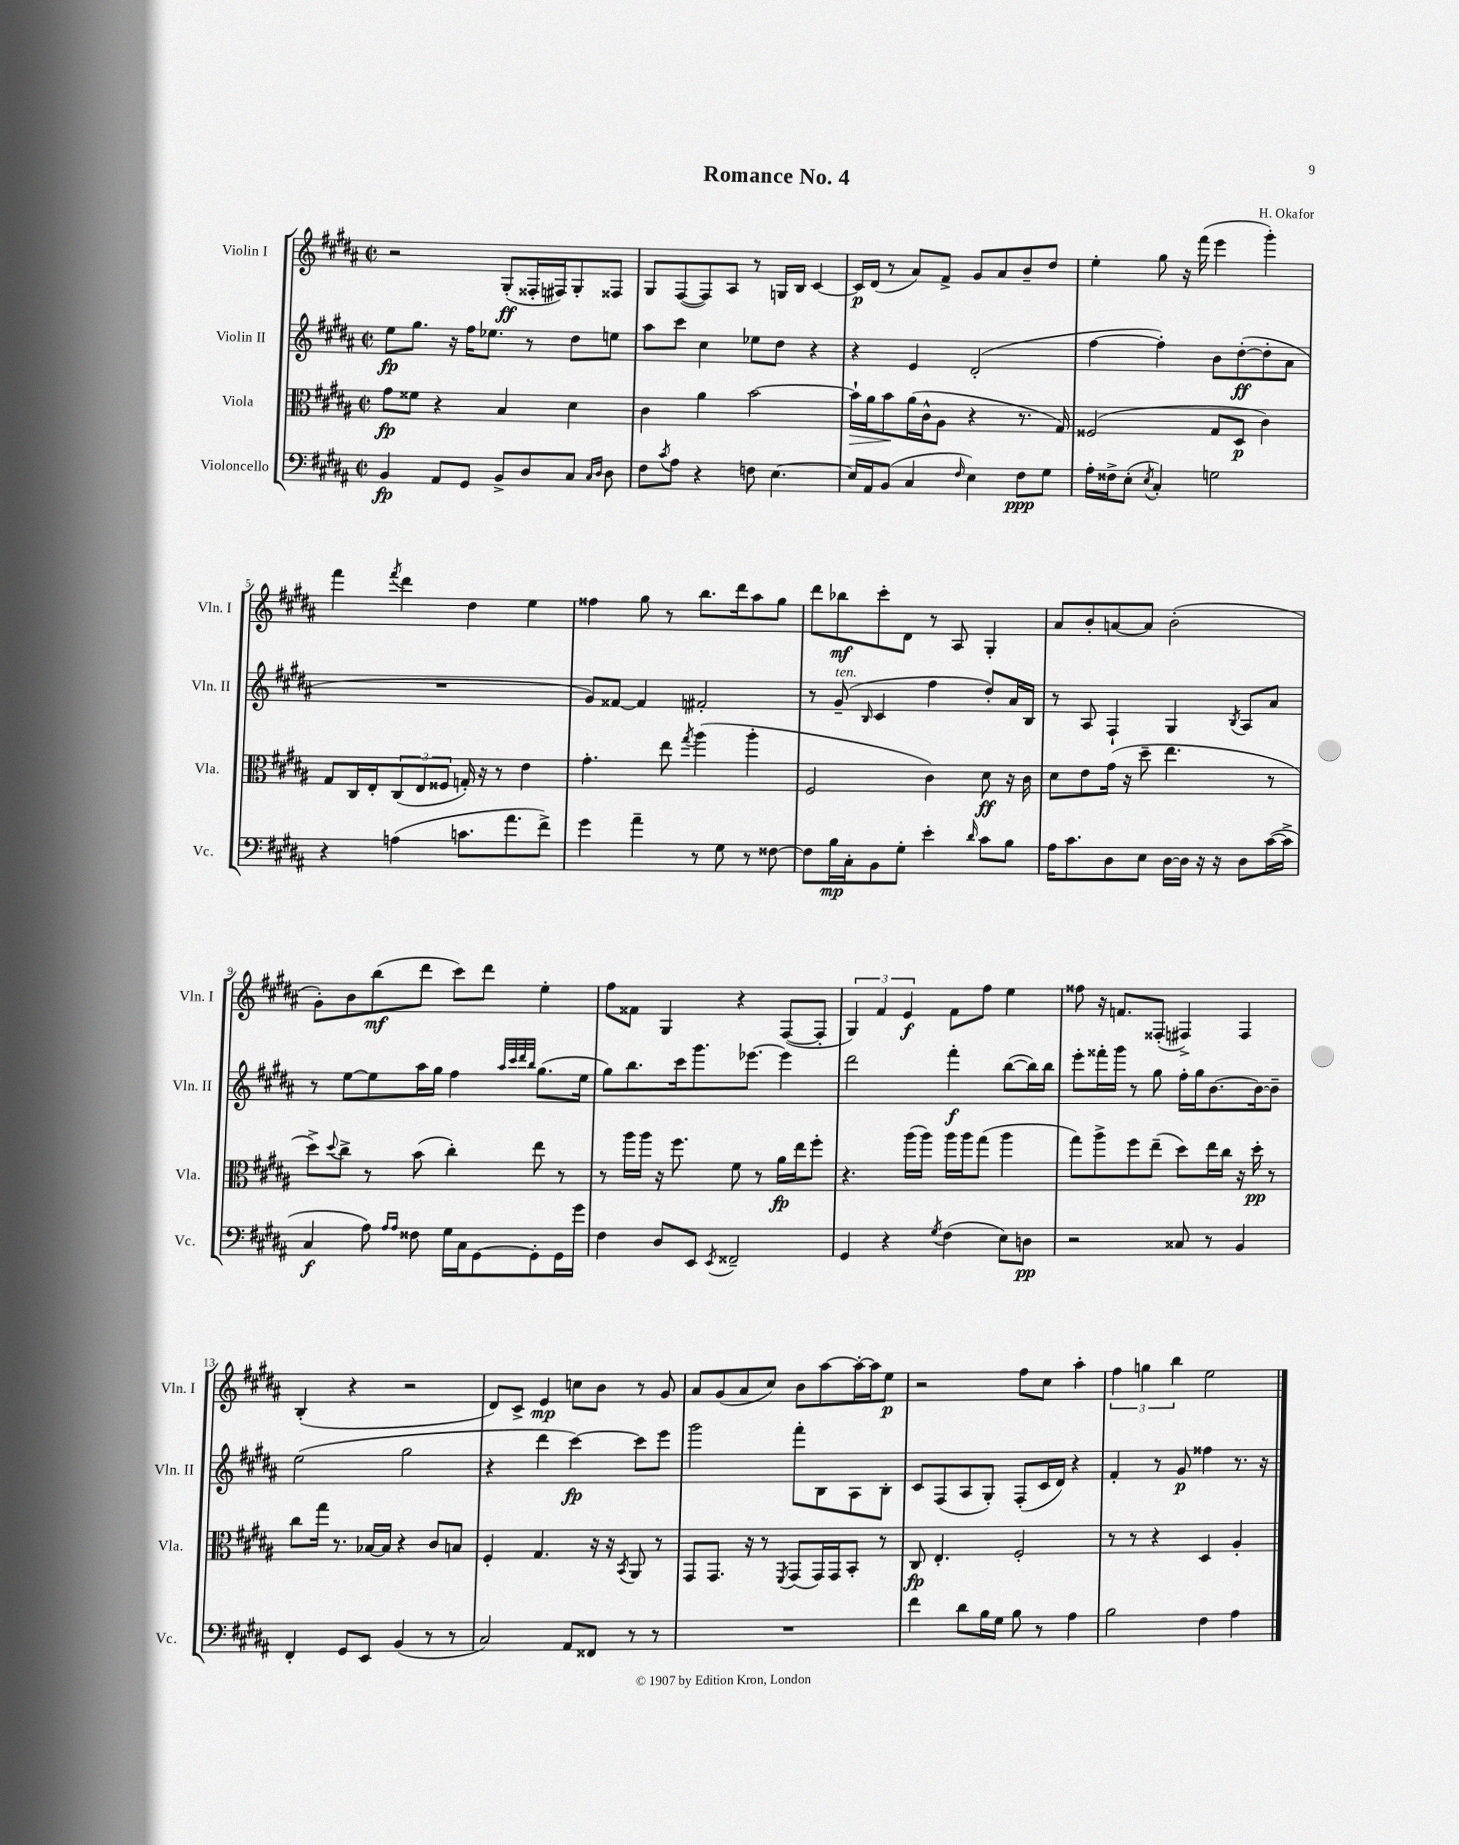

**kern	**kern	**kern	**kern
*staff4	*staff3	*staff2	*staff1
*clefF4	*clefC3	*clefG2	*clefG2
*k[f#c#g#d#a#]	*k[f#c#g#d#a#]	*k[f#c#g#d#a#]	*k[f#c#g#d#a#]
*M2/2	*M2/2	*M2/2	*M2/2
*met(c|)	*met(c|)	*met(c|)	*met(c|)
4BB	8g#	8ee	2r
.	8f##	8.gg#	.
8AA#	4r	.	.
.	.	16r	.
8GG#	.	16ff#	.
.	.	8.ee-	.
8BB^	4B	.	(8G#'
8D#	.	8r	16F##'
.	.	.	16F#)
8C#	4d#	8dd#	8G#'
16qqC#	.	.	.
16qqD#	.	.	.
8D#	.	8ee	8F##
=	=	=	=
8F#	4c#	8aa#	8G#
8qc#	.	.	.
8A#	.	8ccc#	([8F#
4r	4a#	4cc#	8F#])
.	.	.	8A#
8F	[2b	8ee-	8r
[4.E	.	8dd#	16G
.	.	.	16B
.	.	4r	[4c#
=	=	=	=
16E]	16b`]	4r	16c#]
16AA#	16a#	.	(16d#
(8BB	8b	.	8r
4C#	(16a#	4e	8a#)
.	16c#^^	.	.
.	8A#	.	8f#^
16qqF#	.	.	.
4E)	4r	(2d#'	8g#
.	.	.	8a#
8F#	8.r	.	8b~
8G#	.	.	8dd#
.	16G#)	.	.
=	=	=	=
16A#'	(2F##	[4ff#	4ee'
16F##^	.	.	.
(8E'	.	.	.
8qE	.	.	.
4C#')	.	4ff#'])	8gg#
.	.	.	16r
.	.	.	(16fff#
2G	8G#	8b	4eee
.	8D#	([8dd#'	.
.	4c#)	8dd#']	4ggg#')
.	.	8a#	.
=	=	=	=
4r	8G#	1r	4fff#
.	16C#	.	.
.	16E'	.	.
.	.	.	8qfff#
(4A	(12C#	.	4ddd#
.	12E	.	.
.	12F##	.	.
8.c	16G')	.	4dd#
.	16r	.	.
.	8r	.	.
8.a#	.	.	.
.	4e	.	4ee
8f#^)	.	.	.
=	=	=	=
4g#	4.g#'	8g#)	4ff##
.	.	[8f##	.
4a#~	.	4f##]	8gg#
.	8ee	.	8r
.	8qgg#	.	.
8r	(4aa#	2f#'	8.bb
8G#	.	.	.
.	.	.	16ddd#
8r	4aa#'	.	8aa#
[8F##	.	.	8gg#
=	=	=	=
8F##]	2F#	8r	8ddd#
16B	.	(8g#~	8bb-
16C#'	.	.	.
.	.	16qqB	.
8BB	.	4c#	8ccc#'
8G#'	.	.	8d#
4e'	4c#)	4ff#	8r
.	.	.	8A#
16qqd#	.	.	.
8c#	8d#	8dd#')	4G#'
8B	16r	16a#	.
.	16c#	16B	.
=	=	=	=
16A#	8d#	8r	8a#
8.c#	.	.	.
.	8e	8A#	8b'
8D#	(16g#	4F#`	[8a
.	16r	.	.
8E	8dd#~	.	8a]
[16D#	4.ee	4G#	(2b'
16D#]	.	.	.
16r	.	.	.
16r	.	.	.
.	.	8qB	.
8D#	.	8A#	.
([16c#	8r	8a#	.
16c#^]	.	.	.
=	=	=	=
4C#	8dd#^)	8r	8g#')
.	8qqdd#	.	.
.	8cc#^	[8ee	8b
8A#)	8r	8ee]	(8bb
16qqA#	.	.	.
16qqA#	.	.	.
8F##	(8b	16aa#	8ddd#
.	.	16gg#	.
16G#	4cc#')	4ff#	8ccc#)
16C#	.	.	.
[8GG#	.	.	8ddd#
.	.	32qqaa#	.
.	.	32qqccc#	.
.	.	32qqddd#	.
.	.	32qqbb	.
8GG#']	8ee	(8.gg#	4ee'
16GG#	8r	.	.
16g#	.	16ee	.
=	=	=	=
4F#	8r	8gg#)	8ff#
.	16aa#	8.bb	8f##
.	16aa#	.	.
8D#	16r	.	4G#
.	8.ff#	16ccc#	.
8EE	.	8.ggg#	.
8qEE	.	.	.
2FF##~	8f#	.	4r
.	.	[8.eee-	.
.	8r	.	.
.	16a#	4eee-]	([8F#
.	16ee	.	.
.	8ff#'	.	8F#']
=	=	=	=
4GG#	4.r	2ddd#	6G#)
.	.	.	6f#
4r	.	.	.
.	.	.	6e
.	(16aa#	.	.
.	16aa#)	.	.
8qG#	.	.	.
(4F#	16aa#	4fff#'	8f#
.	16aa#	.	.
.	(8gg#	.	8ff#
8E)	4aa#	([8bb	4ee
8D	.	16bb])	.
.	.	16bb	.
=	=	=	=
2r	8gg#)	8eee'	8ff##
.	8aa#^	16fff##'	16r
.	.	16ggg#	8.f
.	8ff#	8r	.
.	(8ee~	8gg#	(8F##'
8C##	8dd#)	16ff#'	4F#^)
.	.	16gg#	.
8r	16ee	[8.b	.
.	16cc#	.	.
4BB	16r	.	4F#
.	16dd#'	16b_	.
.	8r	8b~]	.
=	=	=	=
4FF#'	8cc#	(2ee	(4B'
.	16gg#	.	.
.	8.r	.	.
8GG#	.	.	4r
8EE	[16B-	.	.
.	16B-]	.	.
(4BB	4r	2gg#	2r
8r	8c#	.	.
8r	8B	.	.
=	=	=	=
2C#)	4F#'	4r	8d#)
.	.	.	8c#^
.	4.G#	4ddd#	4e
8AA#	.	[4ccc#)	8cc
8FF##	16r	.	8b
.	16r	.	.
.	8qBB	.	.
8r	8AA#	8ccc#]	8r
8r	8r	8eee	8g#
=	=	=	=
1r	8GG#	2ggg#	8a#
.	8.GG#	.	(8g#
.	.	.	8a#
.	16r	.	.
.	8r	.	8cc#)
.	8qFF#	.	.
.	(8GG#	8fff#'	8b
.	16GG#)	8B	[8aa#
.	16GG#	.	.
.	8BB'	8A#	16aa#'_
.	.	.	16aa#]
.	8r	8B'	8ee
=	=	=	=
4f#	8C#	8c#	2r
.	4.E'	(8F#	.
8d#	.	8A#	.
16B	.	8G#')	.
16G#	.	.	.
8B	2F#'	(8F#'	8ff#
8r	.	16c#	8cc#
.	.	16d#)	.
4A#	.	4r	4aa#'
=	=	=	=
2B	8r	4f#'	6ff#
.	8r	.	.
.	.	.	6gg
.	4r	8r	.
.	.	.	6bb
.	.	8g#	.
4F#	4D#	4ff##	2ee
4A#	4A#'	8.r	.
.	.	16r	.
==	==	==	==
*-	*-	*-	*-
